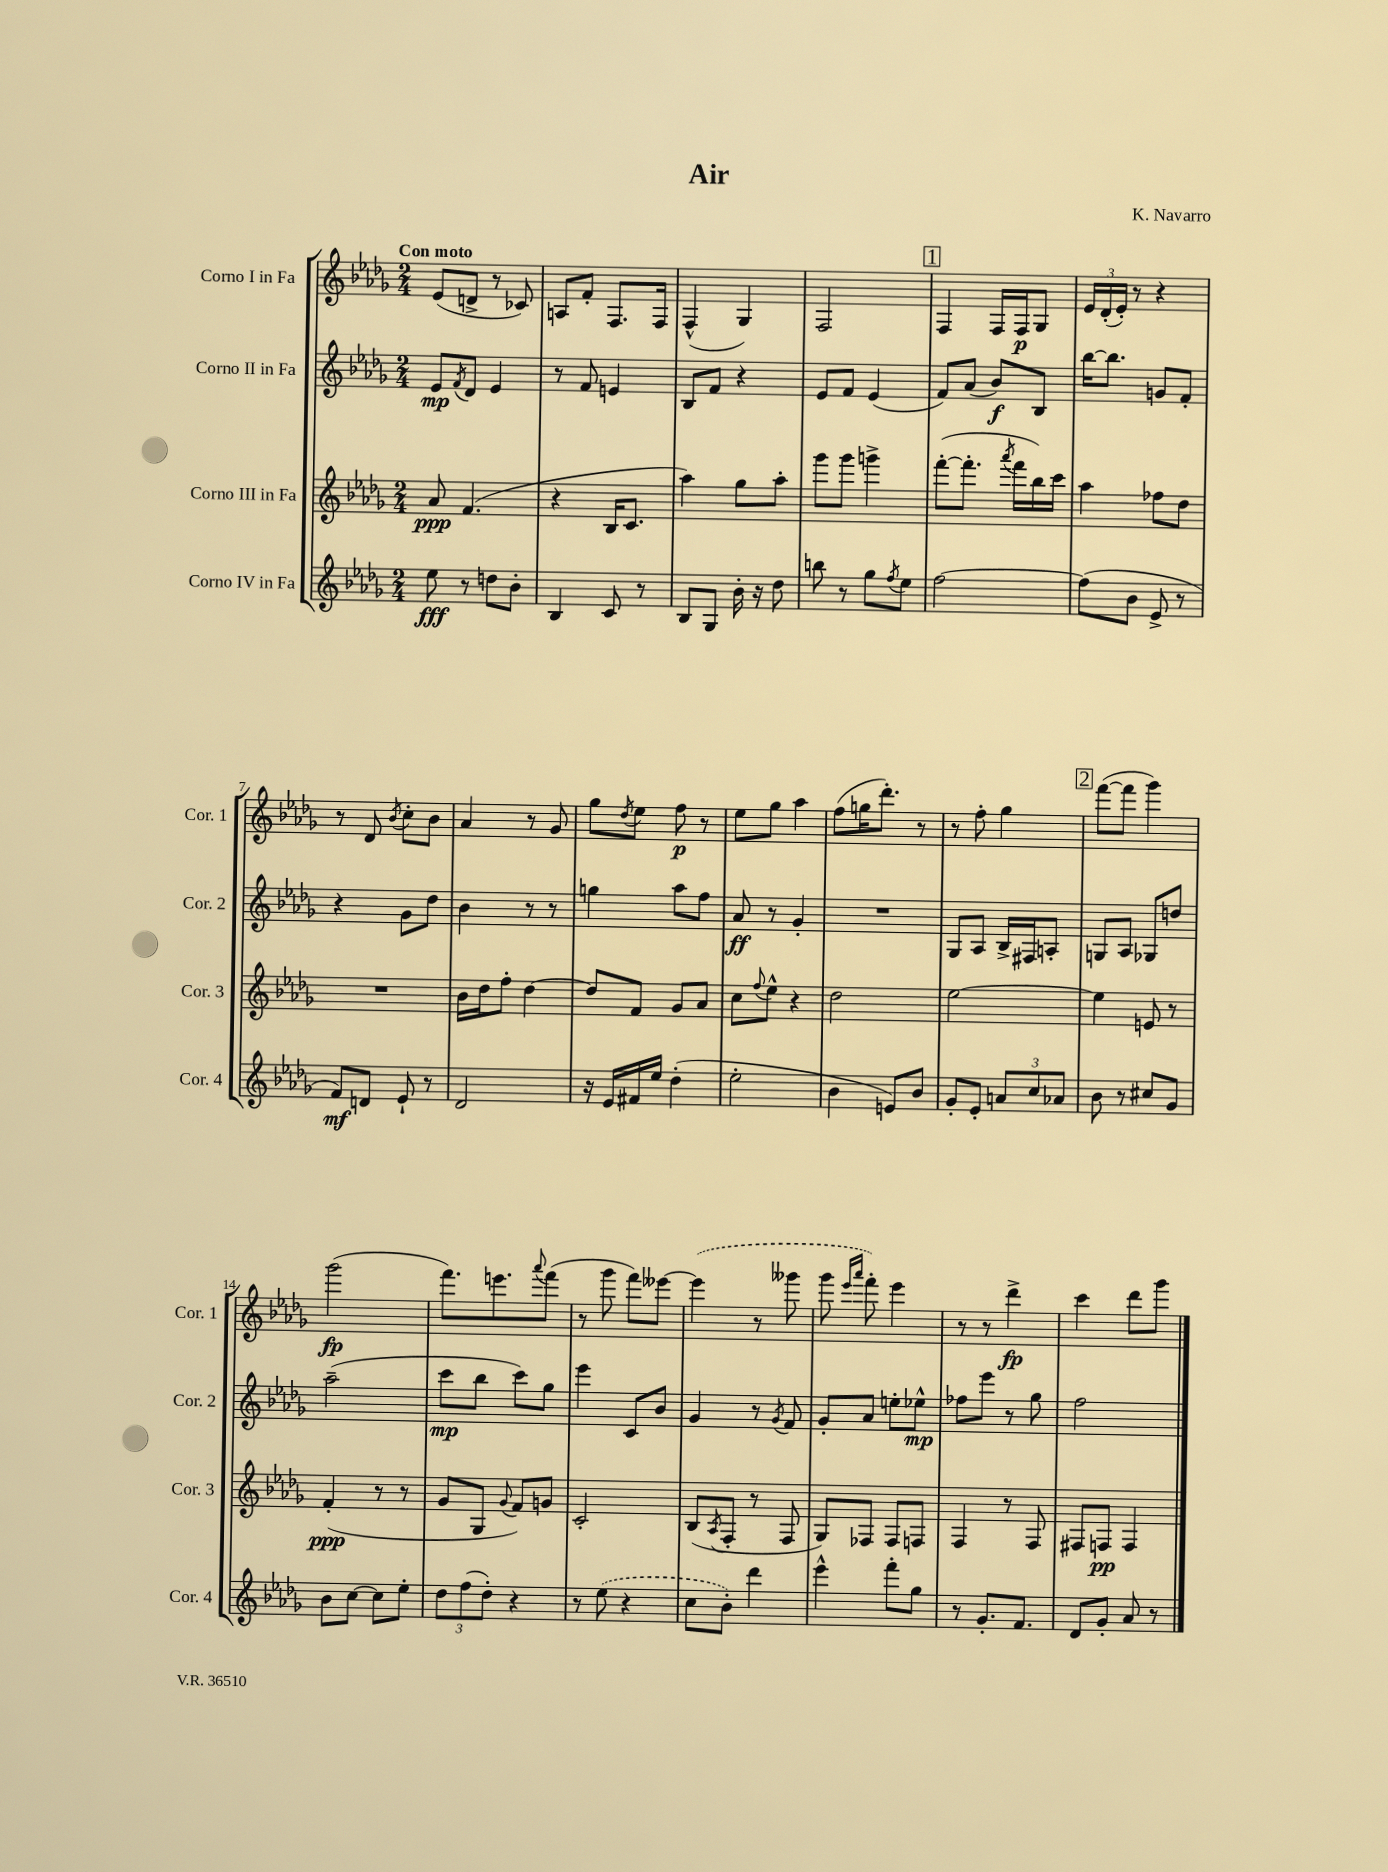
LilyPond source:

\header { title = "Air" composer = "K. Navarro" }
<<
\new StaffGroup <<
\new Staff = "s0" \with { instrumentName = "Corno I in Fa" shortInstrumentName = "Cor. 1" } {
    \clef treble \key des \major \numericTimeSignature \time 2/4 \tempo "Con moto"
    ees'8( d'8-> r8 ces'8) |
    a8 f'8-. f8. f16 |
    f4-^( ges4) |
    f2 |
    \mark \markup { \box "1" } f4 f16 f16\p ges8 |
    \tuplet 3/2 { ees'16 des'16-.( ees'16-.) } r8 r4 |
    r8 des'8 \acciaccatura { bes'8 } c''8-. bes'8 |
    aes'4 r8 ges'8 |
    ges''8 \acciaccatura { des''8 } ees''8 f''8\p r8 |
    ees''8 ges''8 aes''4 |
    f''8( g''16 des'''8.-.) r8 |
    r8 f''8-. ges''4 |
    \mark \markup { \box "2" } f'''8~( f'''8 ges'''4) |
    ges'''2\fp( |
    f'''8.) e'''8. \appoggiatura { aes'''8 } f'''8( |
    r8 ges'''8 f'''8) eeses'''8~ |
    \once \slurDashed eeses'''4( r8 geses'''8 |
    ges'''8 \grace { ees'''16 aes'''16 } f'''8-.) ees'''4 |
    r8 r8 des'''4->\fp |
    c'''4 des'''8 ges'''8 \bar "|." |
}
\new Staff = "s1" \with { instrumentName = "Corno II in Fa" shortInstrumentName = "Cor. 2" } {
    \clef treble \key des \major \numericTimeSignature \time 2/4
    ees'8\mp \acciaccatura { f'8 } des'8 ees'4 |
    r8 f'8 e'4 |
    bes8 f'8 r4 |
    ees'8 f'8 ees'4( |
    \mark \markup { \box "1" } f'8) aes'8( bes'8\f) bes8 |
    bes''16~ bes''8. g'8 f'8-. |
    r4 ges'8 des''8 |
    bes'4 r8 r8 |
    g''4 aes''8 f''8 |
    aes'8\ff r8 ges'4-. |
    R2 |
    ges8 aes8 bes16-> fis16 a8-. |
    \mark \markup { \box "2" } g8 aes8 ges8 d''8 |
    aes''2--( |
    c'''8\mp bes''8 c'''8) ges''8 |
    ees'''4 c'8 bes'8 |
    ges'4 r8 \acciaccatura { ges'8 } f'8 |
    ges'8-. aes'8 e''8-. ees''8-^\mp |
    fes''8 ees'''8 r8 ges''8 |
    f''2 \bar "|." |
}
\new Staff = "s2" \with { instrumentName = "Corno III in Fa" shortInstrumentName = "Cor. 3" } {
    \clef treble \key des \major \numericTimeSignature \time 2/4
    aes'8\ppp f'4.( |
    r4 bes16 c'8. |
    aes''4) ges''8 aes''8-. |
    ges'''8 ges'''8 g'''4-> |
    \mark \markup { \box "1" } f'''8~-.( f'''8.-. \acciaccatura { aes'''8 } f'''16 bes''16) c'''16 |
    aes''4 fes''8 des''8 |
    R2 |
    bes'16 des''16 f''8-. des''4~ |
    des''8 f'8 ges'8 aes'8 |
    c''8 \appoggiatura { f''8 } ees''8-^ r4 |
    des''2 |
    ees''2~ |
    \mark \markup { \box "2" } ees''4 e'8 r8 |
    f'4-.\ppp( r8 r8 |
    ges'8 ges8 \appoggiatura { ges'8 } f'8) g'8 |
    c'2-. |
    bes8( \acciaccatura { aes8 } f8-. r8 f8 |
    ges8) fes8 fes8 f8 |
    f4 r8 f8 |
    fis8 f8\pp f4 \bar "|." |
}
\new Staff = "s3" \with { instrumentName = "Corno IV in Fa" shortInstrumentName = "Cor. 4" } {
    \clef treble \key des \major \numericTimeSignature \time 2/4
    ees''8\fff r8 d''8 bes'8-. |
    bes4 c'8 r8 |
    bes8 ges8 bes'16-. r16 des''8 |
    b''8 r8 ges''8 \acciaccatura { f''8 } ees''8 |
    \mark \markup { \box "1" } f''2~ |
    f''8( bes'8 ees'8-> r8 |
    f'8\mf) d'8 ees'8-! r8 |
    des'2 |
    r16 ees'16 fis'16 ees''16 des''4-.( |
    ees''2-. |
    bes'4 e'8) bes'8 |
    ges'8-. ees'8-. \tuplet 3/2 { a'8 c''8 aes'8 } |
    \mark \markup { \box "2" } bes'8 r8 cis''8 ges'8 |
    bes'8 c''8~ c''8 ees''8-. |
    \tuplet 3/2 { des''8 f''8( des''8-.) } r4 |
    r8 \once \slurDashed ees''8( r4 |
    c''8 bes'8-.) des'''4 |
    ees'''4-^ f'''8-. ges''8 |
    r8 ges'8.-. f'8. |
    des'8 ges'8-. aes'8 r8 \bar "|." |
}
>>
>>
